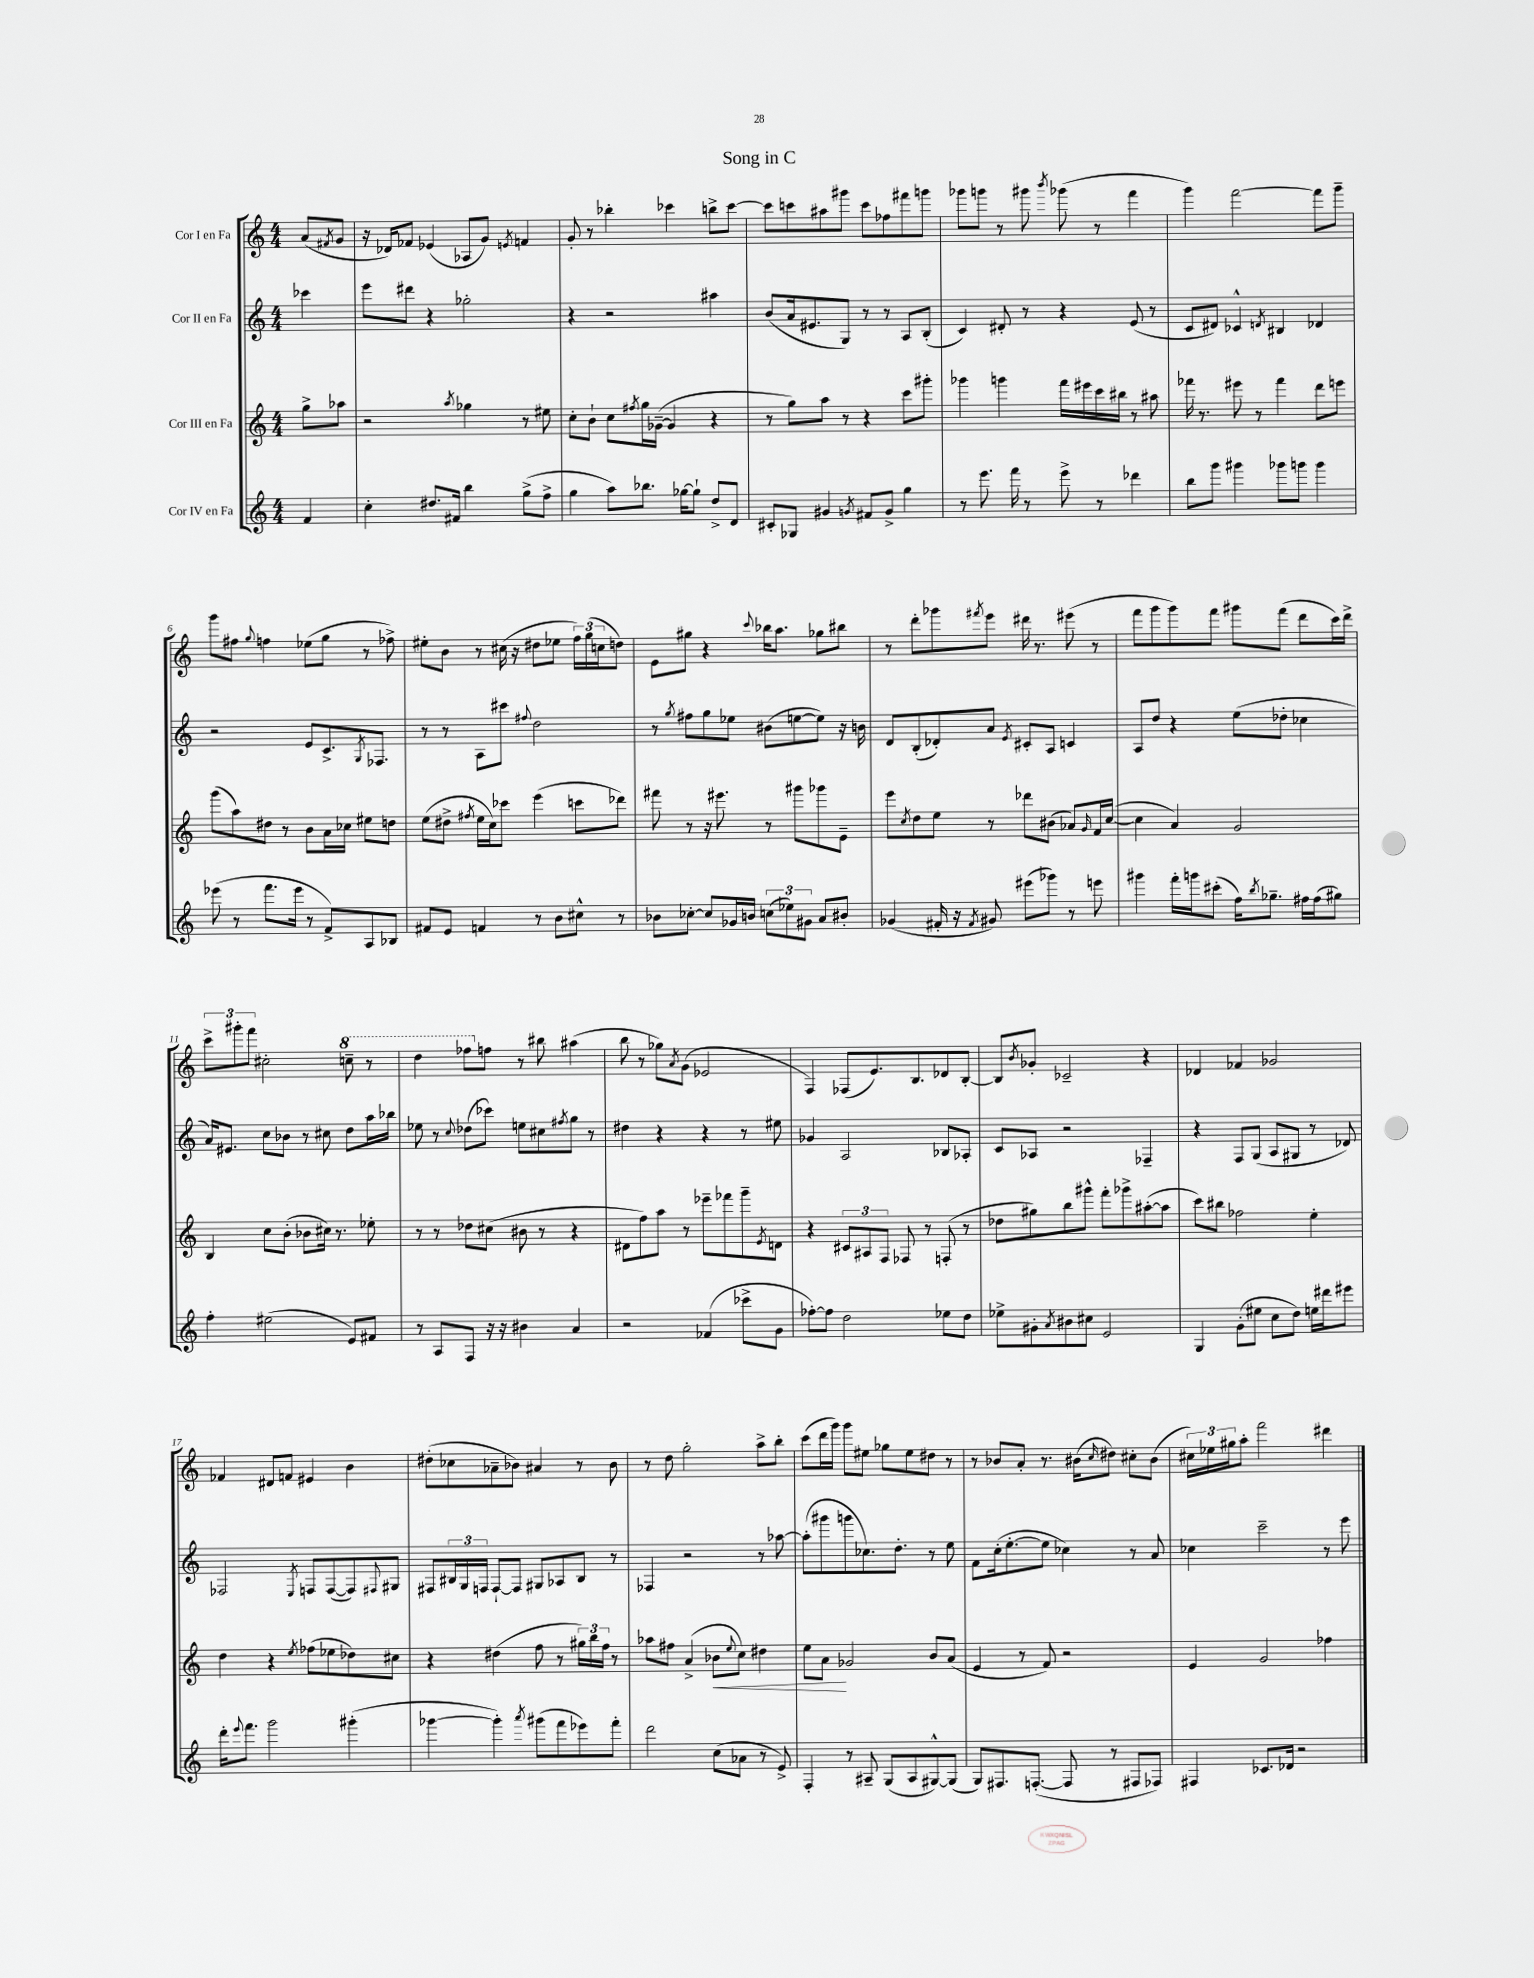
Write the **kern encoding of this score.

**kern	**kern	**kern	**kern
*staff4	*staff3	*staff2	*staff1
*clefG2	*clefG2	*clefG2	*clefG2
*k[]	*k[]	*k[]	*k[]
*M4/4	*M4/4	*M4/4	*M4/4
4f	8gg^	4ccc-	(8a
.	.	.	8qf#
.	8aa-	.	8g
=	=	=	=
4cc'	2r	8eee	16r
.	.	.	16d-)
.	.	8ddd#	8f-
8.dd#	.	4r	(4e-
16f#	.	.	.
.	8qaa	.	.
4bb	4gg-	2gg-'	8A-
.	.	.	8g)
.	.	.	8qe
(8gg^	8r	.	4f
8ff^	8ee#	.	.
=	=	=	=
4gg	8cc'	4r	8g'
.	8b`	.	8r
8aa)	8cc	2r	4bb-'
.	8qff#	.	.
8.bb-	16gg	.	.
.	([16g-~	.	.
.	4g-]	.	4ccc-
[16gg-	.	.	.
8gg-`]	.	.	.
8dd^	4r	4aa#	8bb^
8d	.	.	[8ccc-
=	=	=	=
8c#'	8r	(8b	8ccc-]
8G-	8gg)	16a	8ccc
.	.	8.e#	.
4g#	8aa	.	8aa#
.	8r	8G)	8ggg#
8qg	.	.	.
8f#	4r	8r	8ccc
8g^	.	8r	8ff-
4gg	8ccc	8A	8fff#
.	8ggg#'	(8B'	8ggg
=	=	=	=
8r	4ggg-	4c)	8ggg-
8.eee	.	.	8ggg
.	4ggg	8d#'	8r
16fff	.	.	.
8r	.	8r	8ggg#
.	.	.	8qbbb
8eee^	16fff	4r	(8ggg-
.	16eee#	.	.
8r	16ccc	.	8r
.	16bb#	.	.
4ddd-	8r	(8e	4fff
.	8aa#	8r	.
=	=	=	=
8bb	16fff-	8c	4ggg)
.	8.r	.	.
8ggg	.	8d#)	.
4ggg#	8eee#	4c-^^	[2fff
.	8r	.	.
.	.	8qd	.
8ggg-	4fff-	4B#	.
8ggg	.	.	.
4ggg	8ddd	4d-	8fff]
.	8eee	.	8ggg~
=	=	=	=
(8eee-	(8ggg	2r	8ggg
8r	8aa)	.	8ff#
.	.	.	8qqgg
8.fff	8dd#	.	4ff
.	8r	.	.
16eee-	.	.	.
8r	8b	8e	(8ee-
8f^)	16a	8.c^	8gg
.	16cc-	.	.
8A	8ee#	.	8r
.	.	8qG	.
.	.	8.F-	.
8B-	8dd	.	8ff-^)
=	=	=	=
8f#	(8ee	8r	8ee#'
8e	8dd#^	8r	8b
.	8qff#	.	.
4f	16ee	8A	8r
.	16cc)	.	.
.	8ccc-	8ccc#	(16cc#
.	.	.	16r
.	.	8qqff#	.
8r	(4eee	2dd	8dd#
8b	.	.	8ee-
8cc#^^	8ccc	.	24ff)
.	.	.	(24gg
.	.	.	24cc
8r	8ddd-)	.	8dd)
=	=	=	=
8b-	8fff#	8r	8e
.	.	8qgg	.
[8cc-'	8r	8ff#	8gg#
8cc-]	16r	8gg	4r
.	8.eee#	.	.
16g-	.	8ee-	.
16b	.	.	.
.	.	.	8qqccc
(12cc	8r	(8b#	16bb-
.	.	.	8.aa
12ee-)	.	.	.
.	8ggg#	[8ee	.
12g#	.	.	.
8a	8ggg-	8ee])	8gg-
8b#'	8e~	16r	8bb#
.	.	16b	.
=	=	=	=
(4g-	8eee	8d	8r
.	8qcc	.	.
.	8dd	(8B'	8ddd'
16f#'	8ee	8d-')	8ggg-
16r	.	.	.
8qf#	.	.	8qfff#
8g#)	8r	8a	8eee
.	.	8qe	.
(8eee#	8ddd-	8c#'	16ddd#
.	.	.	8.r
8ggg-)	(8b#	8A	.
8r	8a-)	4c	(8eee#
.	16qqg	.	.
8eee	16f	.	8r
.	([16cc	.	.
=	=	=	=
4ggg#	4cc]	8A	8fff
.	.	8dd	8ggg
16fff'	4a)	4r	8ggg)
16ggg	.	.	.
(8ccc#'	.	.	8fff
16ff)	2g	(8ee	8ggg#
8qbb	.	.	.
8.gg-~	.	.	.
.	.	8dd-'	(8fff
16ff#	.	4cc-	8ddd
(16ff#	.	.	.
8gg#)	.	.	16ccc)
.	.	.	16ddd^
=	=	=	=
4ff'	4B	16a)	12ccc^
.	.	8.e#	.
.	.	.	12ggg#'
.	.	.	12fff
(2ee#	8cc	8cc	2cc#'
.	(8b'	8b-	.
.	8b-	8r	.
.	16cc#)	8cc#	.
.	8.r	.	.
8e)	.	8dd	8ccc~
8f#	8ee-'	16aa	8r
.	.	16bb-	.
=	=	=	=
8r	8r	8ee-	4ddd
8A	8r	8r	.
.	.	8qqcc	.
8F	8dd-	(8dd-	8fff-
16r	(8cc#	8ccc-)	8ff
16r	.	.	.
4b#	8b#	8ee	8r
.	8r	8cc#	8bb#
.	.	8qff#	.
4a	4r	8gg	(4aa#
.	.	8r	.
=	=	=	=
2r	8d#	4dd#	8bb
.	8ff)	.	8r
.	8aa	4r	8gg-)
.	.	.	8qa
.	8r	.	(8g
(4f-	8eee-~	4r	2e-
.	8fff-	.	.
8ccc-^	8ggg~	8r	.
.	8qe	.	.
8g	8d	8ee#	.
=	=	=	=
[8ff-')	4r	4g-	4F)
8ff-]	.	.	.
2dd	12c#	2A	(8F-
.	12A#	.	.
.	.	.	8.e)
.	12F	.	.
.	8F-	.	.
.	.	.	8.B
.	8r	.	.
8ee-	(8F'	8B-	8d-
8dd	8r	8A-'	[8B'
=	=	=	=
8ee-^	8dd-	8c	8B]
.	.	.	8qb
8g#'	8gg#)	8A-	8g-'
8qa	.	.	.
8b#	8bb	2r	2c-~
8cc#	8ggg#^^	.	.
2e	8fff'	.	.
.	8ggg-^	.	.
.	([8aa#'	4F-~	4r
.	8aa#]	.	.
=	=	=	=
4G	8ccc)	4r	4d-
.	8bb#	.	.
(8g'	2ff-	8F	4f-
8ee#	.	(8G	.
8cc	.	8A	2g-
8dd)	.	8G#	.
16ee	4ee'	8r	.
16ddd#	.	.	.
8eee#	.	8d-)	.
=	=	=	=
16ddd'	4dd	2F-	4f-
8qqeee	.	.	.
8.fff	.	.	.
2ggg	4r	.	8d#
.	.	.	8f
.	8qee	8qE	.
.	(8ff-	8F	4e#
.	8ee-	([8F	.
(4ggg#'	8dd-)	8F])	4b
.	.	8qqF#	.
.	8cc#	8G#	.
=	=	=	=
[4ggg-	4r	8F#	(8dd#'
.	.	24B#	8cc-
.	.	24G	.
.	.	24F	.
4ggg-'])	(4dd#	[8F`	8a-~
.	.	8F]	8b-)
8qaaa	.	.	.
(8ggg#	8ff	8G#	4a#
8fff	8r	8A-	.
8eee-)	24gg#)	8B#	8r
.	24bb	.	.
.	24ff	.	.
8fff'	8r	8r	8b-
=	=	=	=
2ddd	8aa-	4F-	8r
.	8ff#	.	8dd
.	(4a^	2r	2gg'
(8cc	8b-	.	.
.	8qqee	.	.
8a-	8cc)	.	.
8r	4dd#	8r	8aa^
8e^)	.	[8aa-	8bb'
=	=	=	=
4F'	8ee	(8aa-']	(8ccc
.	8a	8ggg#	16ddd
.	.	.	16ggg)
8r	2g-	8ggg	8ggg
8A#~	.	8.cc-)	8ee#
(8G	.	.	8gg-
.	.	8.dd'	.
8A#	.	.	8ee#
[8G#^^)	8b	8r	8dd#
(8G#]	(8a	8ee	8r
=	=	=	=
8G)	4e	8f	8r
8.F#	.	(16cc'	8b-
.	.	[8.ee'	.
.	8r	.	8a'
([8.F'	.	.	.
.	8f)	8ee]	8.r
8F]	2r	4cc-)	.
.	.	.	(16b#
.	.	.	16qqcc
8r	.	.	8dd#)
8F#	.	8r	8cc#'
8F-)	.	8a	(8b#
=	=	=	=
4F#	4e	4cc-	24cc#)
.	.	.	24ee-
.	.	.	24gg#
.	.	.	8aa'
8.c-	2g	2ccc~	2fff
16d-	.	.	.
2r	.	.	.
.	4ff-	8r	4ddd#
.	.	8eee	.
==	==	==	==
*-	*-	*-	*-
